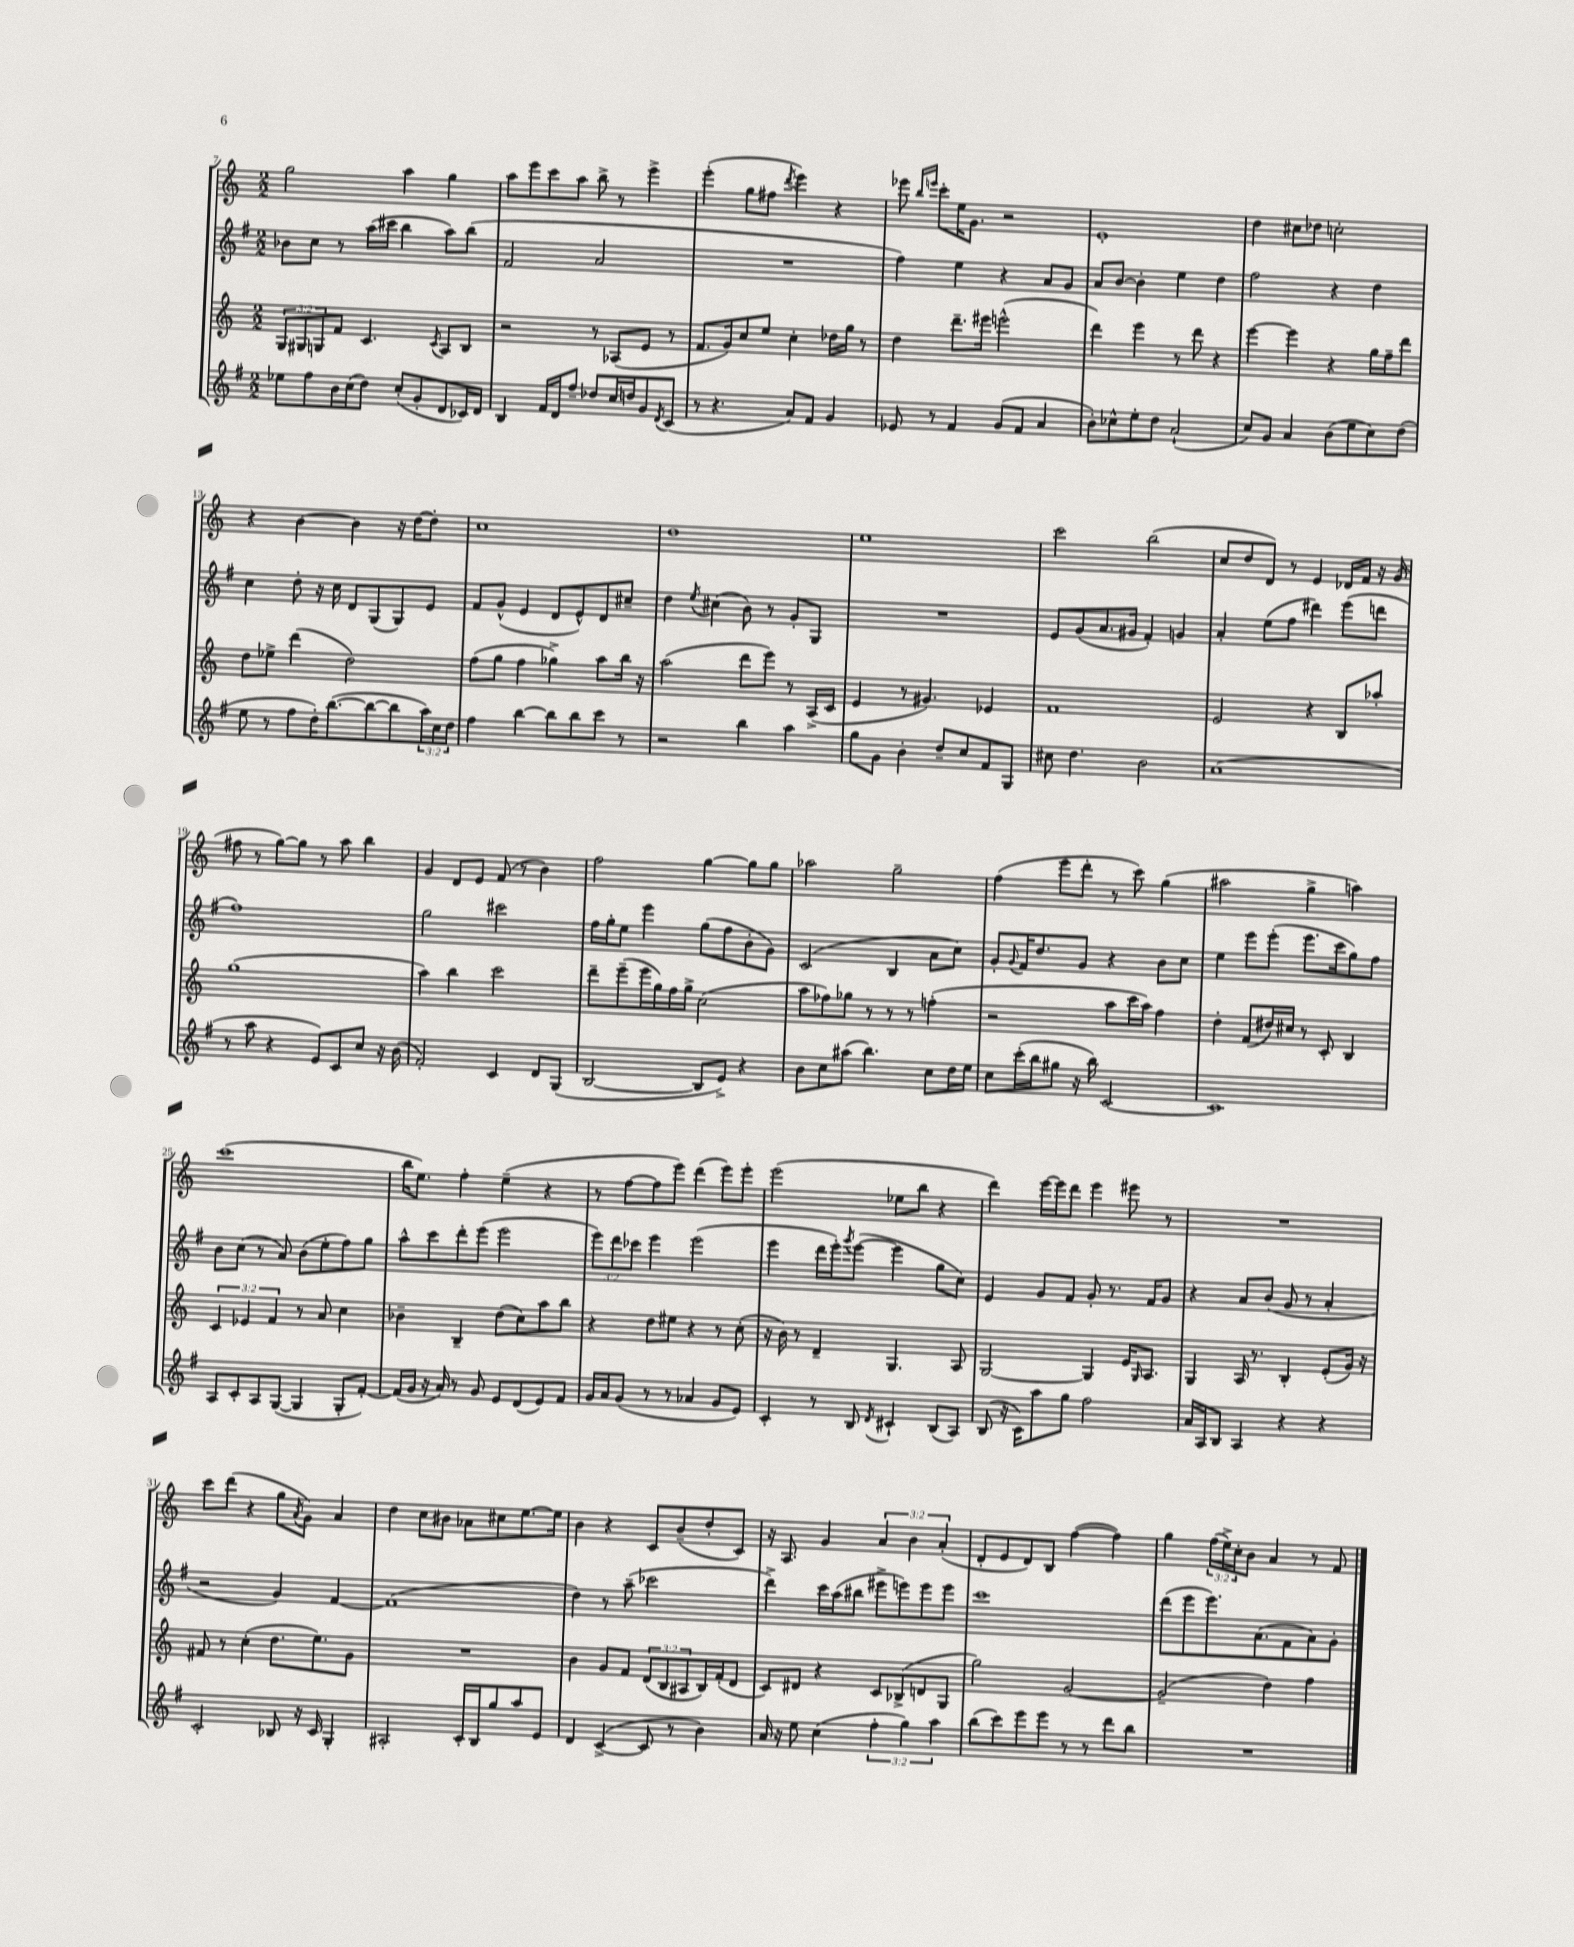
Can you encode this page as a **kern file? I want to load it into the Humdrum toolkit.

**kern	**kern	**kern	**kern
*staff4	*staff3	*staff2	*staff1
*clefG2	*clefG2	*clefG2	*clefG2
*k[f#]	*k[]	*k[f#]	*k[]
*M2/2	*M2/2	*M2/2	*M2/2
8ee-\L	12G/L	8b-\L	2gg\
.	12G#/	.	.
8ff#\	.	8cc\J	.
.	12G/	.	.
16b\L	8f/J	8r	.
(16cc\J	.	.	.
8dd\J)	4.c/	(16aa\LL	.
.	.	16ccc#\JJ	.
(8cc'/L	.	4bb\	4aa\
8g'/	.	.	.
.	8qc/	.	.
8d/	8A/L	8aa\L)	4gg\
16c-/L)	8B/J	(8bb\J	.
16d/JJ	.	.	.
=	=	=	=
4B/	2r	2f#/	8aa\L
.	.	.	8eee\
16f#/LL	.	.	8ccc\
16d/J	.	.	.
8ff#~/J	.	.	8aa\J
8dd-/L	8r	2a/	8bb^\
16cc/L	(8A-/L	.	8r
16dd/J	.	.	.
8g/	8e/J	.	4eee^\
8qd/	.	.	.
(8c/J	8r	.	.
=	=	=	=
8r	8.f/L	1r	(4eee'\
4.r	.	.	.
.	16g/k)	.	.
.	8cc/	.	8gg\L
.	8ee/J	.	8ff#\J
.	.	.	8qddd/
8a/L)	4cc'\	.	4eee\)
8f#/J	.	.	.
4g/	16dd-\LL	.	4r
.	16gg\JJ	.	.
.	8r	.	.
=	=	=	=
8e-/	4dd\	4ff#\)	8eee-\
.	.	.	16qqbb/LL
.	.	.	16qqeee/JJ
8r	.	.	8ccc'\L
4f#/	8.ddd~\L	4ee\	16ee\K
.	.	.	8.g\J
.	16eee#\Jk	.	.
(8g/L	(2eee^^\	4r	2r
8f#/J	.	.	.
4a/	.	8a/L	.
.	.	8g/J	.
=	=	=	=
8b'\L)	4ddd\)	8a/L	1e'
8cc-^^\	.	[8b/J	.
8ee'\	4eee\	4b'\]	.
8dd\J	.	.	.
(2a`/	8r	4ee\	.
.	8ddd\	.	.
.	4r	4dd\	.
=	=	=	=
8cc/L)	[4eee\	2ff#\	4dd\
8g/J	.	.	.
4a/	4eee\]	.	8cc#\L
.	.	.	8dd-\J
(8b\L	4r	4r	2cc'\
8ee\	.	.	.
8cc\)	16gg\LL	4dd\	.
.	16ff~\J	.	.
(8dd\J	8ddd\J	.	.
=	=	=	=
8ee\	8dd\L	4cc\	4r
8r	8ee-^\J	.	.
8ff#\L	(4ddd\	8dd'\	[4b\
16dd'\K)	.	16r	.
([8.bb\	.	16cc\	.
.	2dd\)	8d/L	4b\]
8bb\_	.	(8G/	.
8bb\]	.	8G/)	16r
.	.	.	[16dd\LK
24aa\L)	.	8e/J	8dd'\]J
24cc\	.	.	.
24dd\JJ	.	.	.
=	=	=	=
4ff#\	(8ff\L	8f#/L	1cc
.	8gg\J	(8g^^/J	.
[4bb\	4ff\	4e/	.
8bb\]L	4gg-^\)	8d/L	.
8bb\	.	8e^^/)	.
8ccc\J	8aa\L	8d/	.
8r	16bb\Jk	8cc#~/J	.
.	16r	.	.
=	=	=	=
2r	(2aa\	4dd\	1dd
.	.	8qee/	.
.	.	(4cc#\	.
4bb\	8ddd\L	8b\)	.
.	8eee\J)	8r	.
4aa\	8r	8g'/L	.
.	(16A^/LL	8G/J	.
.	16c/JJ	.	.
=	=	=	=
8gg\L	4e/	1r	1ee
8g\J	.	.	.
4b'\	8r	.	.
.	4.g#/)	.	.
8dd~/L	.	.	.
8cc/	.	.	.
8f#/	4e-/	.	.
8G/J	.	.	.
=	=	=	=
8cc#\	1f	8e/L	2ccc\
4.dd\	.	(8g/	.
.	.	8.a/	.
.	.	16g#/Jk	.
2b\	.	4f#'/)	(2bb\
.	.	4g/	.
=	=	=	=
(1a	2e/	4a'/	8cc/L
.	.	.	8dd/
.	.	(8ee\L	8d/J)
.	.	8ff#\J	8r
.	4r	4ddd#\)	4e/
.	8B/L	(8eee\L	16d-/LL
.	.	.	16f/JJ
.	8aa-'/J	8ddd\J	16r
.	.	.	(16g/
=	=	=	=
8r	(1gg	1ff#)	8ff#\
8aa\	.	.	8r
4r	.	.	[8gg\L)
.	.	.	8gg\]J
8e/L)	.	.	8r
8c/	.	.	8aa\
8cc/J	.	.	4bb\
16r	.	.	.
(16b\	.	.	.
=	=	=	=
2f#'/)	4aa\)	2gg\	4g/
.	4bb\	.	8d/L
.	.	.	8e/J
4c/	2ccc\	2ccc#\	(8f/
.	.	.	8r
8d/L	.	.	4b\)
(8G/J	.	.	.
=	=	=	=
[2B/	8ddd~\L	16ff#\LL	2ff\
.	.	16gg'\J	.
.	(8eee~\	8ee\J	.
.	16eee\L	4eee\	.
.	16gg\)	.	.
.	16ff\	.	.
.	16gg^\JJ	.	.
8B/]L	(2cc\	(8gg\L	[4gg\
8e^/J)	.	8ff#\	.
4r	.	8b'\	8gg\]L
.	.	8g\J)	8gg\J
=	=	=	=
8b\L	8aa\L	(2c/	2aa-\
8cc\	8ff-\)	.	.
(8aa#\J	8gg-\J	.	.
4.bb\)	8r	.	.
.	8r	4B/	2gg~\
.	8r	.	.
8cc\L	(4ff'\	8a\L	.
16dd\L	.	8cc\J)	.
16ee\JJ	.	.	.
=	=	=	=
8cc\L	2r	8g'/L	(4ff\
.	.	8qqg/	.
(16ccc'\L	.	16f#/K	.
16bb\J	.	8.dd/	.
8gg#\J	.	.	8eee\L
16r	.	8g/J	8ddd'\J
16bb\)	.	.	.
[2c/	8aa\L	4r	8r
.	16ccc\L	.	8ccc\)
.	16aa\JJ)	.	.
.	4ff\	8b\L	(4gg\
.	.	8cc\J	.
=	=	=	=
1c]	4dd'\	4ee\	2aa#\
.	(8f/L	8eee\L	.
.	16dd#/L)	(8eee'\J	.
.	16cc#/JJ	.	.
.	8r	8.eee\L	4gg^\
.	8c'/	.	.
.	.	16ccc\k	.
.	4B/	8gg\)	4aa\)
.	.	8ff#\J	.
=	=	=	=
8A/L	6c/	8b\L	(1ccc
8c'/	.	(8cc\J	.
.	6e-/	.	.
8A/	.	8r	.
.	6f/	.	.
([8G/J	.	8a/)	.
4G/]	8r	(8b\L	.
.	8a/	8ee'\	.
8G'/L	4cc\	8ff#\)	.
[8f#'/J)	.	8gg\J	.
=	=	=	=
(16f#/]LL	4b-~\	8aa^^\L	16bb\LK
16g/JJ	.	.	8.ee\J)
16r	.	8ccc\	.
16a/)	.	.	.
8r	4B~/	8ddd'\	4ff'\
8g/	.	(8eee\J	.
8e/L	(8dd\L	2eee\	(4ee~\
(8d/	8cc\)	.	.
8e/)	8aa\	.	4r
8f#/J	8bb\J	.	.
=	=	=	=
16g/LL	4r	12eee\L)	8r
16a/J	.	.	.
.	.	12ddd\	.
(8g/J	.	.	[8ff\L
.	.	12ccc-\J	.
8r	8dd\L	4eee\	8ff\]
8r	8ee#\J	.	8eee\J)
4a-/	4r	(2eee\	(4ddd\
8g/L	8r	.	8eee\L)
8e/J)	(8cc'\	.	8eee'\J
=	=	=	=
4c'/	16r	4eee\	(2eee\
.	16b\)	.	.
.	8r	.	.
8r	4d~/	16ddd\LL	.
.	.	16eee'\J)	.
.	.	8qggg/	.
8B/	.	([8eee\J	.
8qd/	.	.	.
4c#`/	4.G/	4eee\]	8ee-\L
.	.	.	8bb\J
(8B/L	.	8gg\L	4r
8A/J)	8A/	8cc\J)	.
=	=	=	=
(8B/	[2G/	4e/	4ddd\)
16r	.	.	.
16c\LK)	.	.	.
8aa\	.	8g/L	[16eee\LL
.	.	.	16eee\]J
8gg\J	.	8f#/J	8ddd\J
2ff#\	4G/]	8g'/	4eee\
.	.	8.r	.
.	16e/LK	.	8eee#\
.	16qqG/	.	.
.	8.A/J	16f#/LK	.
.	.	8g/J	8r
=	=	=	=
16a/LL	4G/	4r	1r
16A/J	.	.	.
8B/J	.	.	.
4A/	16A/	8a/L	.
.	8.r	.	.
.	.	(8b/J	.
4r	4B'/	8g/	.
.	.	8r	.
4r	(8e'/L	4a'/	.
.	16g/Jk)	.	.
.	16r	.	.
=	=	=	=
2c'/	8f#/	2r	8ccc\L
.	8r	.	(8ddd\J
.	(4cc'\	.	4r
8B-/	8.dd\L	4g/)	8gg\L
.	.	.	8qa/
16r	.	.	8g\J)
16c/	8.ee\)	.	.
4G'/	.	[4f#/	4a/
.	8g\J	.	.
=	=	=	=
2A#'/	1r	(1f#]	4dd\
.	.	.	8cc\L
.	.	.	8b#\J
16c'/LL	.	.	8a-\L
16B/J	.	.	.
8gg/	.	.	8cc#\
8aa/	.	.	[8.ee\
8e/J	.	.	.
.	.	.	16ee\]Jk
=	=	=	=
4d/	4b\	4dd\)	4b\
([4c^/	8g/L	8r	4r
.	8f/J	(8aa~\	.
8c/]	(12d/L	2ccc-\	8c/L
.	12B/	.	.
8r	.	.	(8b~/
.	12A#/	.	.
4b\)	16B/L)	.	8dd'/
.	(16f'/J	.	.
.	8d/J	.	8c/J)
=	=	=	=
16a/	8c/L)	4ddd^\)	16r
16r	.	.	8.A/
8ee\	8d#/J	.	.
(4cc\	4r	16ccc\LL	4g/
.	.	(16aa\J	.
.	.	8bb#\J	.
6ff#'\	8c/L	8eee#^\L	6a/
.	(8B-^/	8eee\)	.
6gg\)	.	.	6b\
.	8d/	8eee\	.
6aa\	.	.	(6a'/
.	8G/J	8eee\J	.
=	=	=	=
(8bb\L	2gg\)	1ccc	8d'/L
8ccc\)	.	.	8e/
8eee\	.	.	8d/)
8eee\J	.	.	8B/J
8r	[2g/	.	([4ff\
8r	.	.	.
8ddd\L	.	.	4ff\])
8bb\J	.	.	.
=	=	=	=
1r	(2g~/]	(8ddd\L	4gg\
.	.	8eee\	.
.	.	8.eee\)	(24ff\LL
.	.	.	24ee^\)
.	.	.	24cc'\J
.	.	.	8b\J
.	.	(8.a\	.
.	4dd\)	.	4a/
.	.	8f#\	.
.	4ff\	8a\)	8r
.	.	8g'\J	8f/
==	==	==	==
*-	*-	*-	*-
